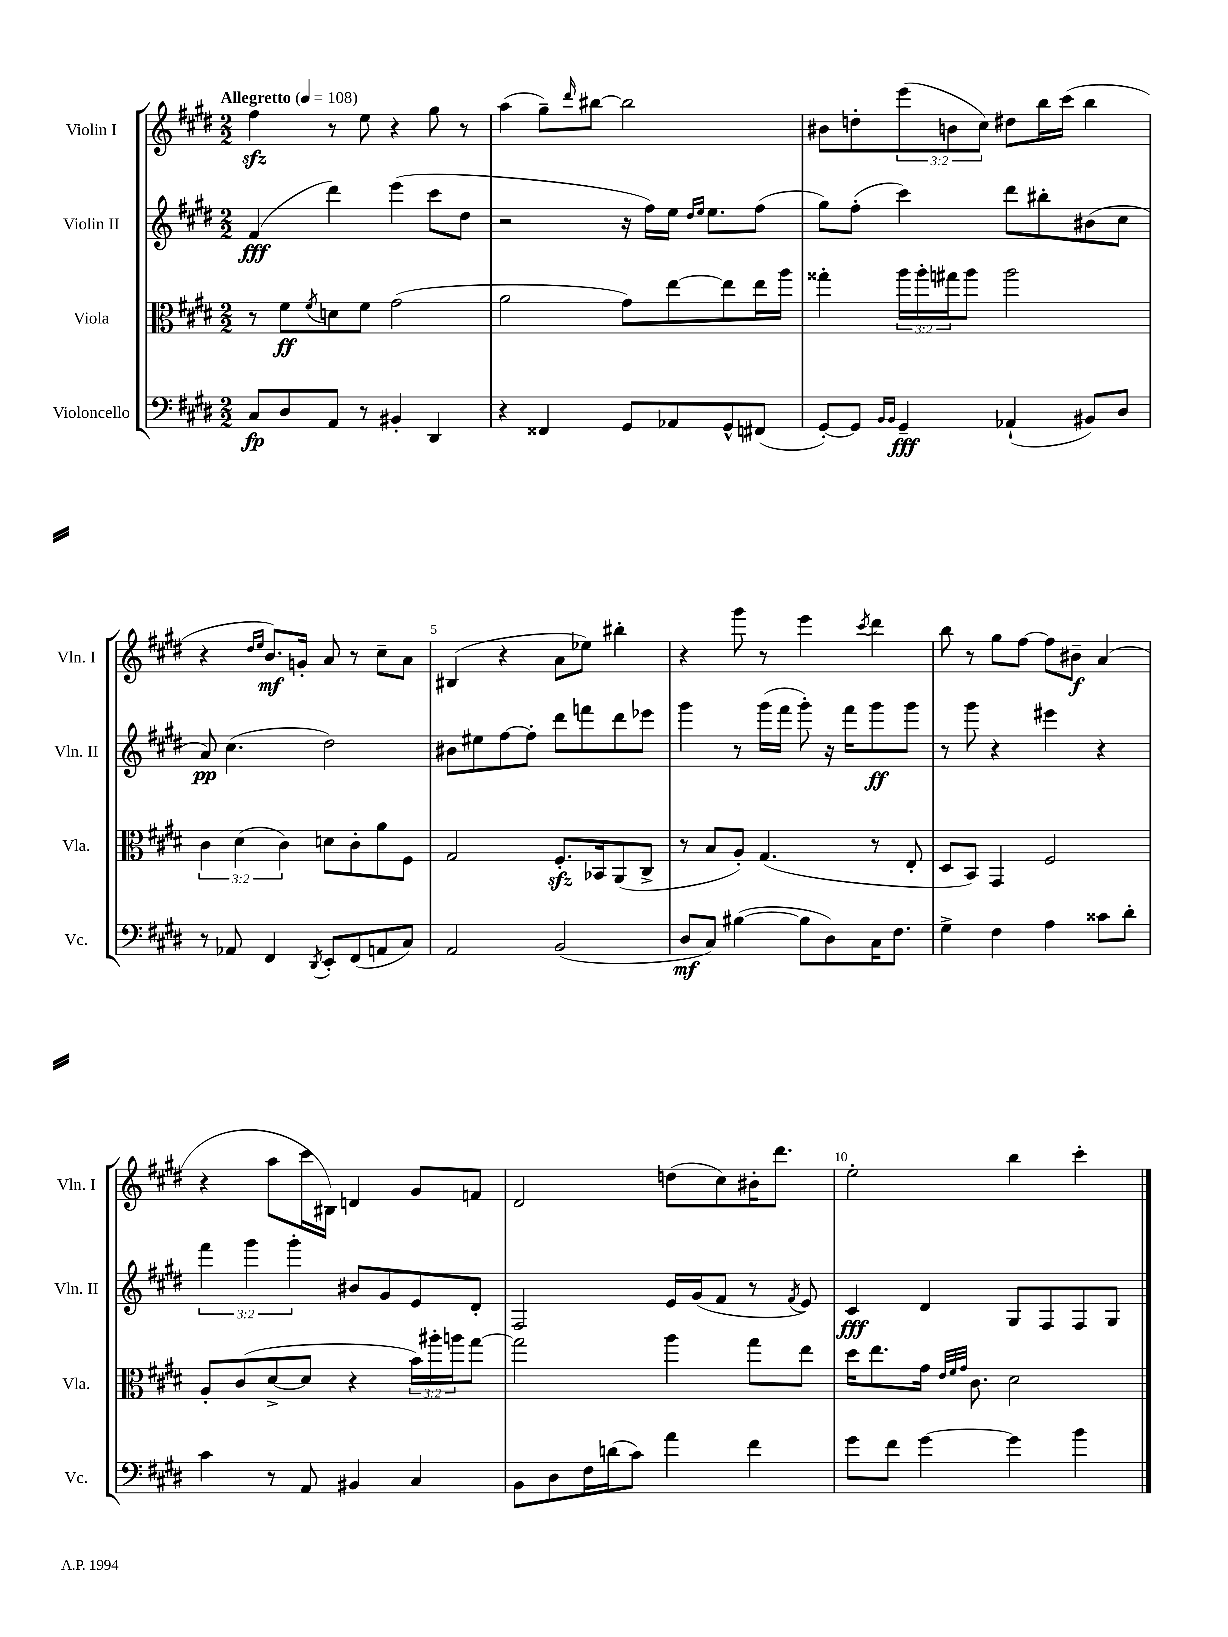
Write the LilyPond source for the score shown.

<<
\new StaffGroup <<
\new Staff = "s0" \with { instrumentName = "Violin I" shortInstrumentName = "Vln. I" } {
    \clef treble \key e \major \numericTimeSignature \time 2/2 \override Staff.TupletNumber.text = #tuplet-number::calc-fraction-text \tempo "Allegretto" 4 = 108
    fis''4\sfz r8 e''8 r4 gis''8 r8 |
    a''4( gis''8--) \grace { dis'''16 } bis''8~ bis''2 |
    bis'8 d''8-. \tuplet 3/2 { e'''8( b'8 cis''8) } dis''8 b''16 cis'''16( b''4 |
    r4 \grace { dis''16 e''16 } b'8.\mf) g'16-. a'8 r8 cis''8-- a'8 |
    bis4( r4 a'8 ees''8) bis''4-. |
    r4 gis'''8 r8 e'''4 \acciaccatura { cis'''8 } dis'''4 |
    b''8 r8 gis''8 fis''8~ fis''8 bis'8--\f a'4( |
    r4 a''8 cis'''16 bis16) d'4 gis'8 f'8 |
    dis'2 d''8( cis''8) bis'16-. dis'''8. |
    e''2-. b''4 cis'''4-. \bar "|." |
}
\new Staff = "s1" \with { instrumentName = "Violin II" shortInstrumentName = "Vln. II" } {
    \clef treble \key e \major \numericTimeSignature \time 2/2 \override Staff.TupletNumber.text = #tuplet-number::calc-fraction-text
    fis'4\fff( dis'''4) e'''4( cis'''8 dis''8 |
    r2 r16 fis''16) e''16 \grace { dis''16 e''16 } e''8. fis''8( |
    gis''8) fis''8-.( cis'''4) dis'''8 bis''8-. bis'8( cis''8 |
    a'8\pp) cis''4.( dis''2) |
    bis'8 eis''8 fis''8~ fis''8-. dis'''8 f'''8 dis'''8 ees'''8 |
    gis'''4 r8 gis'''16( fis'''16 gis'''8-.) r16 fis'''16 gis'''8\ff gis'''8 |
    r8 gis'''8 r4 eis'''4 r4 |
    \tuplet 3/2 { fis'''4 gis'''4 gis'''4-. } bis'8 gis'8 e'8 dis'8-. |
    fis2 e'16 gis'16( fis'8 r8 \acciaccatura { fis'8 } e'8) |
    cis'4\fff dis'4 gis8 fis8 fis8 gis8 \bar "|." |
}
\new Staff = "s2" \with { instrumentName = "Viola" shortInstrumentName = "Vla." } {
    \clef alto \key e \major \numericTimeSignature \time 2/2 \override Staff.TupletNumber.text = #tuplet-number::calc-fraction-text
    r8 fis'8\ff \acciaccatura { fis'8 } d'8 fis'8 gis'2( |
    a'2 gis'8) e''8~ e''8 e''16 a''16 |
    gisis''4-. \tuplet 3/2 { a''16 a''16-. gis''16 } a''8 a''2 |
    \tuplet 3/2 { cis'4 dis'4( cis'4) } d'8 cis'8-. a'8 fis8 |
    gis2 fis8.-.\sfz bes,16 a,8( cis8-> |
    r8 b8 a8-.) gis4.( r8 e8-. |
    dis8 b,8) gis,4 fis2 |
    a8-. cis'8( dis'8~-> dis'8 r4 \tuplet 3/2 { b'16) ais''16-. a''16 } gis''8~ |
    gis''2 a''4 gis''8 e''8 |
    dis''16 e''8. gis'16 \grace { e'32 fis'32 gis'32 } cis'8. dis'2 \bar "|." |
}
\new Staff = "s3" \with { instrumentName = "Violoncello" shortInstrumentName = "Vc." } {
    \clef bass \key e \major \numericTimeSignature \time 2/2
    cis8\fp dis8 a,8 r8 bis,4-. dis,4 |
    r4 fisis,4 gis,8 aes,8 gis,8-^ fis,8( |
    gis,8~-.) gis,8 \grace { b,16 b,16 } gis,4--\fff aes,4-!( bis,8) dis8 |
    r8 aes,8 fis,4 \acciaccatura { dis,8 } e,8-. fis,8( a,8 cis8) |
    a,2 b,2( |
    dis8\mf cis8) bis4~( bis8 dis8) cis16 fis8. |
    gis4-> fis4 a4 cisis'8 dis'8-. |
    cis'4 r8 a,8 bis,4 cis4 |
    b,8 dis8 fis16 d'16( cis'8) a'4 fis'4 |
    gis'8 fis'8 gis'4~ gis'4 b'4 \bar "|." |
}
>>
>>
\layout { \context { \Score \override BarNumber.break-visibility = ##(#f #t #t) barNumberVisibility = #(every-nth-bar-number-visible 5) } }
